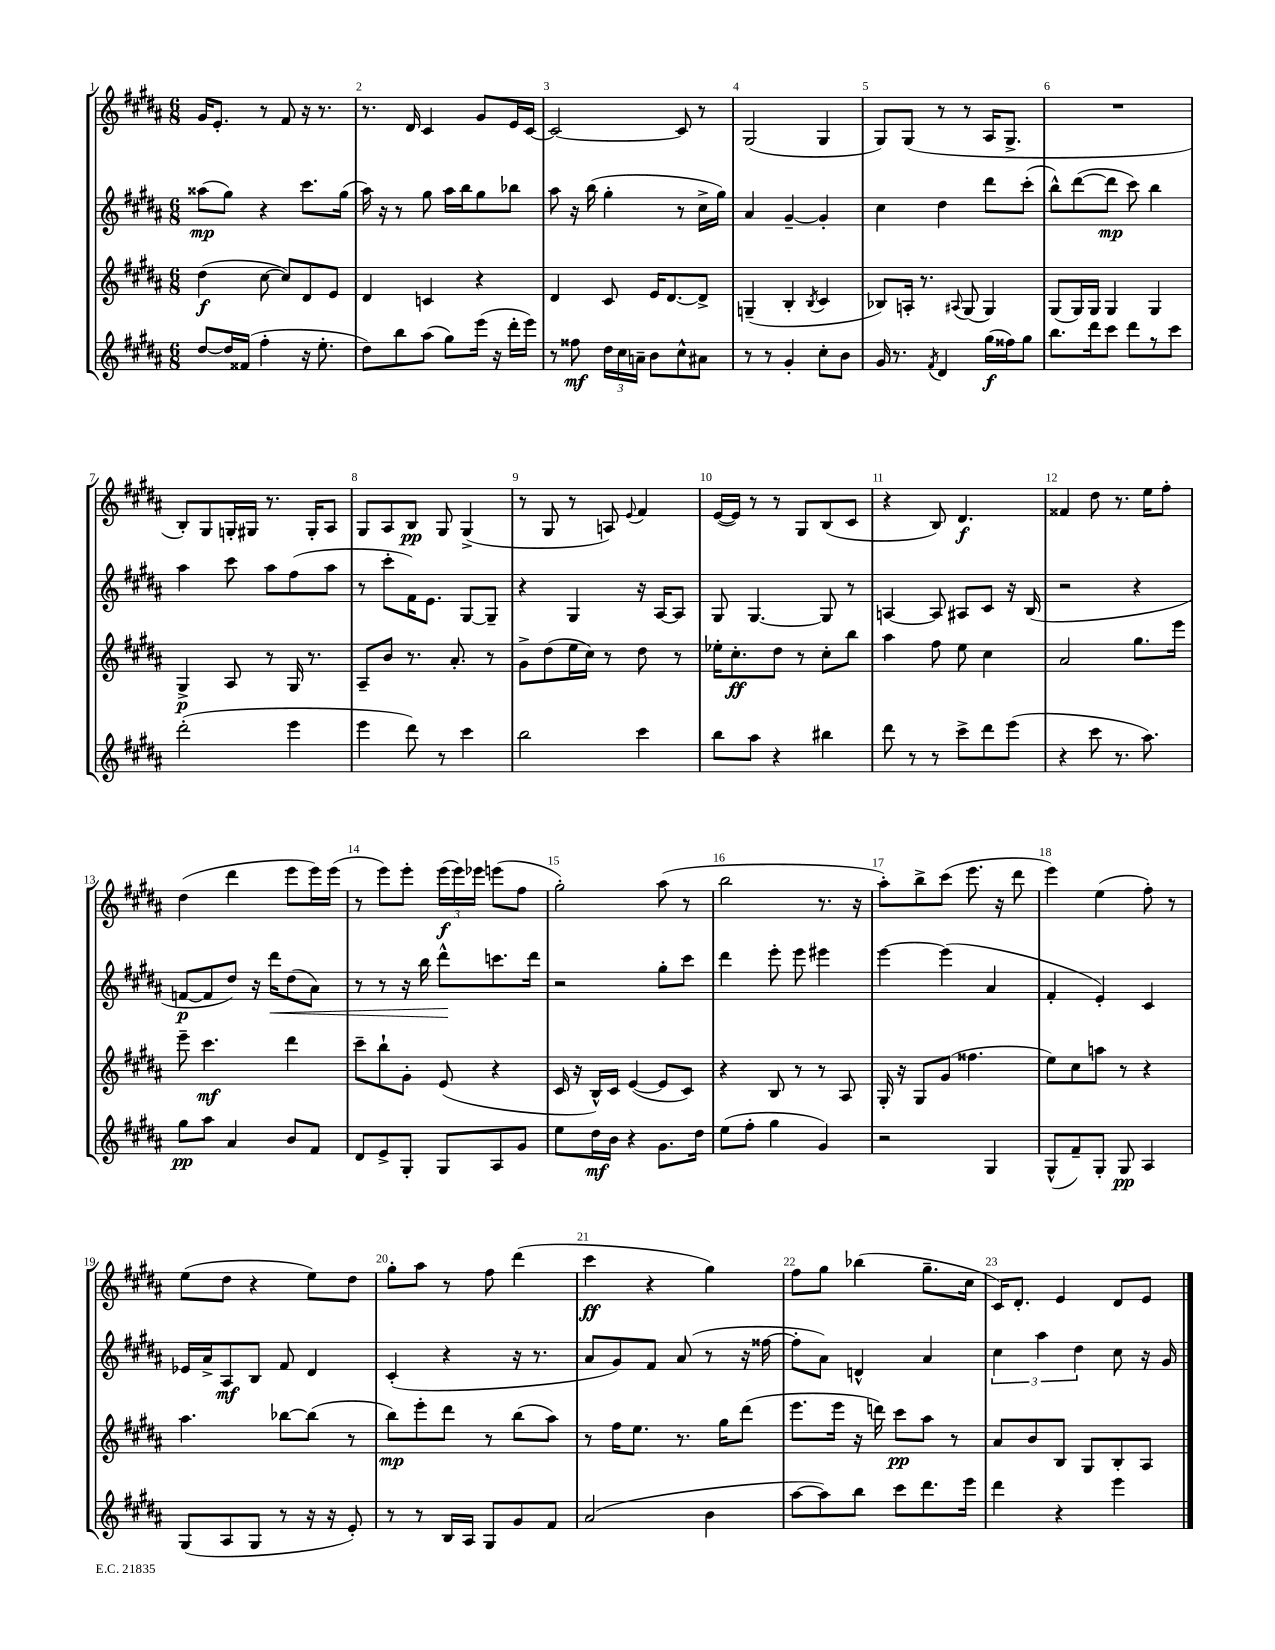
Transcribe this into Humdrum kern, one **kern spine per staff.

**kern	**kern	**kern	**kern
*staff4	*staff3	*staff2	*staff1
*clefG2	*clefG2	*clefG2	*clefG2
*k[f#c#g#d#a#]	*k[f#c#g#d#a#]	*k[f#c#g#d#a#]	*k[f#c#g#d#a#]
*M6/8	*M6/8	*M6/8	*M6/8
[8dd#	(4dd#	(8aa##	16g#
.	.	.	8.e'
16dd#]	.	8gg#)	.
(16f##	.	.	.
4ff#'	[8cc#	4r	8r
.	8cc#])	.	8f#
16r	8d#	8.ccc#	16r
8.ee'	.	.	8.r
.	8e	.	.
.	.	(16gg#	.
=	=	=	=
8dd#)	4d#	16aa#)	8.r
.	.	16r	.
8bb	.	8r	.
.	.	.	16d#
(8aa#	4c	8gg#	4c#
8gg#)	.	16aa#	.
.	.	16bb	.
(16eee	4r	8gg#	8g#
16r	.	.	.
16ddd#'	.	8bb-	16e
16eee)	.	.	[16c#
=	=	=	=
8r	4d#	8aa#	2c#_
8ff##	.	16r	.
.	.	(16bb	.
24dd#	8c#	4gg#'	.
24cc#	.	.	.
24a~	.	.	.
8b	16e	.	.
.	[8.d#	.	.
8cc#^^	.	8r	8c#]
8a#	8d#^]	16cc#^	8r
.	.	16gg#)	.
=	=	=	=
8r	(4G~	4a#	(2G#
8r	.	.	.
4g#'	4B'	[4g#~	.
.	8qB	.	.
8cc#'	4c#	4g#']	4G#
8b	.	.	.
=	=	=	=
16g#	8B-)	4cc#	8G#)
8.r	.	.	.
.	16A'	.	(8G#
.	8.r	.	.
8qf#	.	.	.
4d#	.	4dd#	8r
.	8qqA#	.	.
.	(8G#	.	8r
(16gg#	4G#)	8ddd#	16A#
16ff##)	.	.	8.G#^
8gg#	.	(8ccc#'	.
=	=	=	=
8.bb	(8G#	8bb^^)	2.r
.	16G#)	([8ddd#	.
16ddd#	16G#	.	.
8ccc#	4G#	8ddd#]	.
8ddd#	.	8ccc#)	.
8r	4G#	4bb	.
8ccc#	.	.	.
=	=	=	=
(2ddd#'	4G#^	4aa#	8B')
.	.	.	8G#
.	8A#	8ccc#	16G'
.	.	.	16G#
.	8r	8aa#	8.r
4eee	16G#	(8ff#	.
.	8.r	.	16G#'
.	.	8aa#	8A#
=	=	=	=
4eee	8A#~	8r	8G#
.	8b	8ccc#'	8A#
8ddd#)	8.r	16f#)	8B
.	.	8.e	.
8r	.	.	8G#
.	8.a#'	.	.
4ccc#	.	[8G#	(4G#^
.	8r	8G#~]	.
=	=	=	=
2bb	8g#^	4r	8r
.	(8dd#	.	8G#
.	16ee	4G#	8r
.	16cc#)	.	.
.	8r	.	8A)
.	.	.	8qqe
4ccc#	8dd#	16r	4f#
.	.	[16A#	.
.	8r	8A#]	.
=	=	=	=
8bb	16ee-'	8G#	([16e
.	8.cc#'	.	16e])
8aa#	.	[4.G#	8r
4r	8dd#	.	8r
.	8r	.	8G#
4bb#	8cc#'	8G#]	(8B
.	8bb	8r	8c#
=	=	=	=
8ddd#	4aa#	[4A	4r
8r	.	.	.
8r	8ff#	8A]	8B)
8ccc#^	8ee	8A#	4.d#
8ddd#	4cc#	8c#	.
(8eee	.	16r	.
.	.	(16B	.
=	=	=	=
4r	2a#	2r	4f##
8ccc#	.	.	8dd#
8.r	.	.	8.r
.	8.gg#	4r	.
8.aa#)	.	.	16ee
.	.	.	8ff#'
.	16eee	.	.
=	=	=	=
8gg#	8eee~	[8f	(4dd#
8aa#	4.ccc#	8f]	.
4a#	.	8dd#)	4ddd#
.	.	16r	.
.	.	16ddd#	.
8b	4ddd#	(8dd#	8eee
8f#	.	8a#)	16eee)
.	.	.	(16eee
=	=	=	=
8d#	8ccc#~	8r	8r
8e^	8bb`	8r	8eee)
8G#'	8g#'	16r	8eee'
.	.	16bb	.
8G#	(8e	8ddd#^^	(24eee
.	.	.	24eee)
.	.	.	24eee-
8A#	4r	8.ccc	(8eee
8g#	.	.	8ff#
.	.	16ddd#	.
=	=	=	=
8ee	16c#	2r	2gg#')
.	16r	.	.
16dd#	16B^^)	.	.
16b	16c#	.	.
4r	([4e	.	.
8.g#	8e]	8gg#'	(8aa#
.	8c#)	8ccc#	8r
16dd#	.	.	.
=	=	=	=
(8ee	4r	4ddd#	2bb
8ff#'	.	.	.
4gg#	8B	8eee'	.
.	8r	8eee	.
4g#)	8r	4eee#	8.r
.	8A#	.	.
.	.	.	16r
=	=	=	=
2r	16G#'	[4eee	8aa#')
.	16r	.	.
.	8G#	.	8bb^
.	(8g#	(4eee]	(8ccc#
.	4.ff##	.	8.eee
4G#	.	4a#	.
.	.	.	16r
.	.	.	8ddd#
=	=	=	=
(8G#^^	8ee)	4f#'	4eee)
8f#~)	8cc#	.	.
8G#'	8aa	4e')	(4ee
8G#	8r	.	.
4A#	4r	4c#	8ff#')
.	.	.	8r
=	=	=	=
(8G#	4.aa#	16e-	(8ee
.	.	16a#^	.
8A#	.	8A#	8dd#
8G#	.	8B	4r
8r	[8bb-	8f#	.
16r	(8bb-]	4d#	8ee)
16r	.	.	.
8e')	8r	.	8dd#
=	=	=	=
8r	8bb)	(4c#'	8gg#'
8r	8eee'	.	8aa#
16B	8ddd#	4r	8r
16A#	.	.	.
8G#	8r	.	8ff#
8g#	(8bb	16r	(4ddd#
.	.	8.r	.
8f#	8aa#)	.	.
=	=	=	=
(2a#	8r	8a#	4ccc#
.	16ff#	8g#)	.
.	8.ee	.	.
.	.	8f#	4r
.	8.r	(8a#	.
4b	.	8r	4gg#)
.	16gg#	.	.
.	(8ddd#	16r	.
.	.	[16ff##	.
=	=	=	=
[8aa#	8.eee	8ff##']	8ff#
8aa#])	.	8a#)	8gg#
.	16eee	.	.
8bb	16r	4d^^	(4bb-
.	16ddd)	.	.
8ccc#	8ccc#	.	.
8.ddd#	8aa#	4a#	8.gg#~
.	8r	.	.
16eee	.	.	16cc#
=	=	=	=
4ddd#	8a#	6cc#	16c#)
.	.	.	8.d#'
.	8b	.	.
.	.	6aa#	.
4r	8B	.	4e
.	.	6dd#	.
.	8G#	.	.
4eee	8B'	8cc#	8d#
.	8A#	16r	8e
.	.	16g#	.
==	==	==	==
*-	*-	*-	*-
